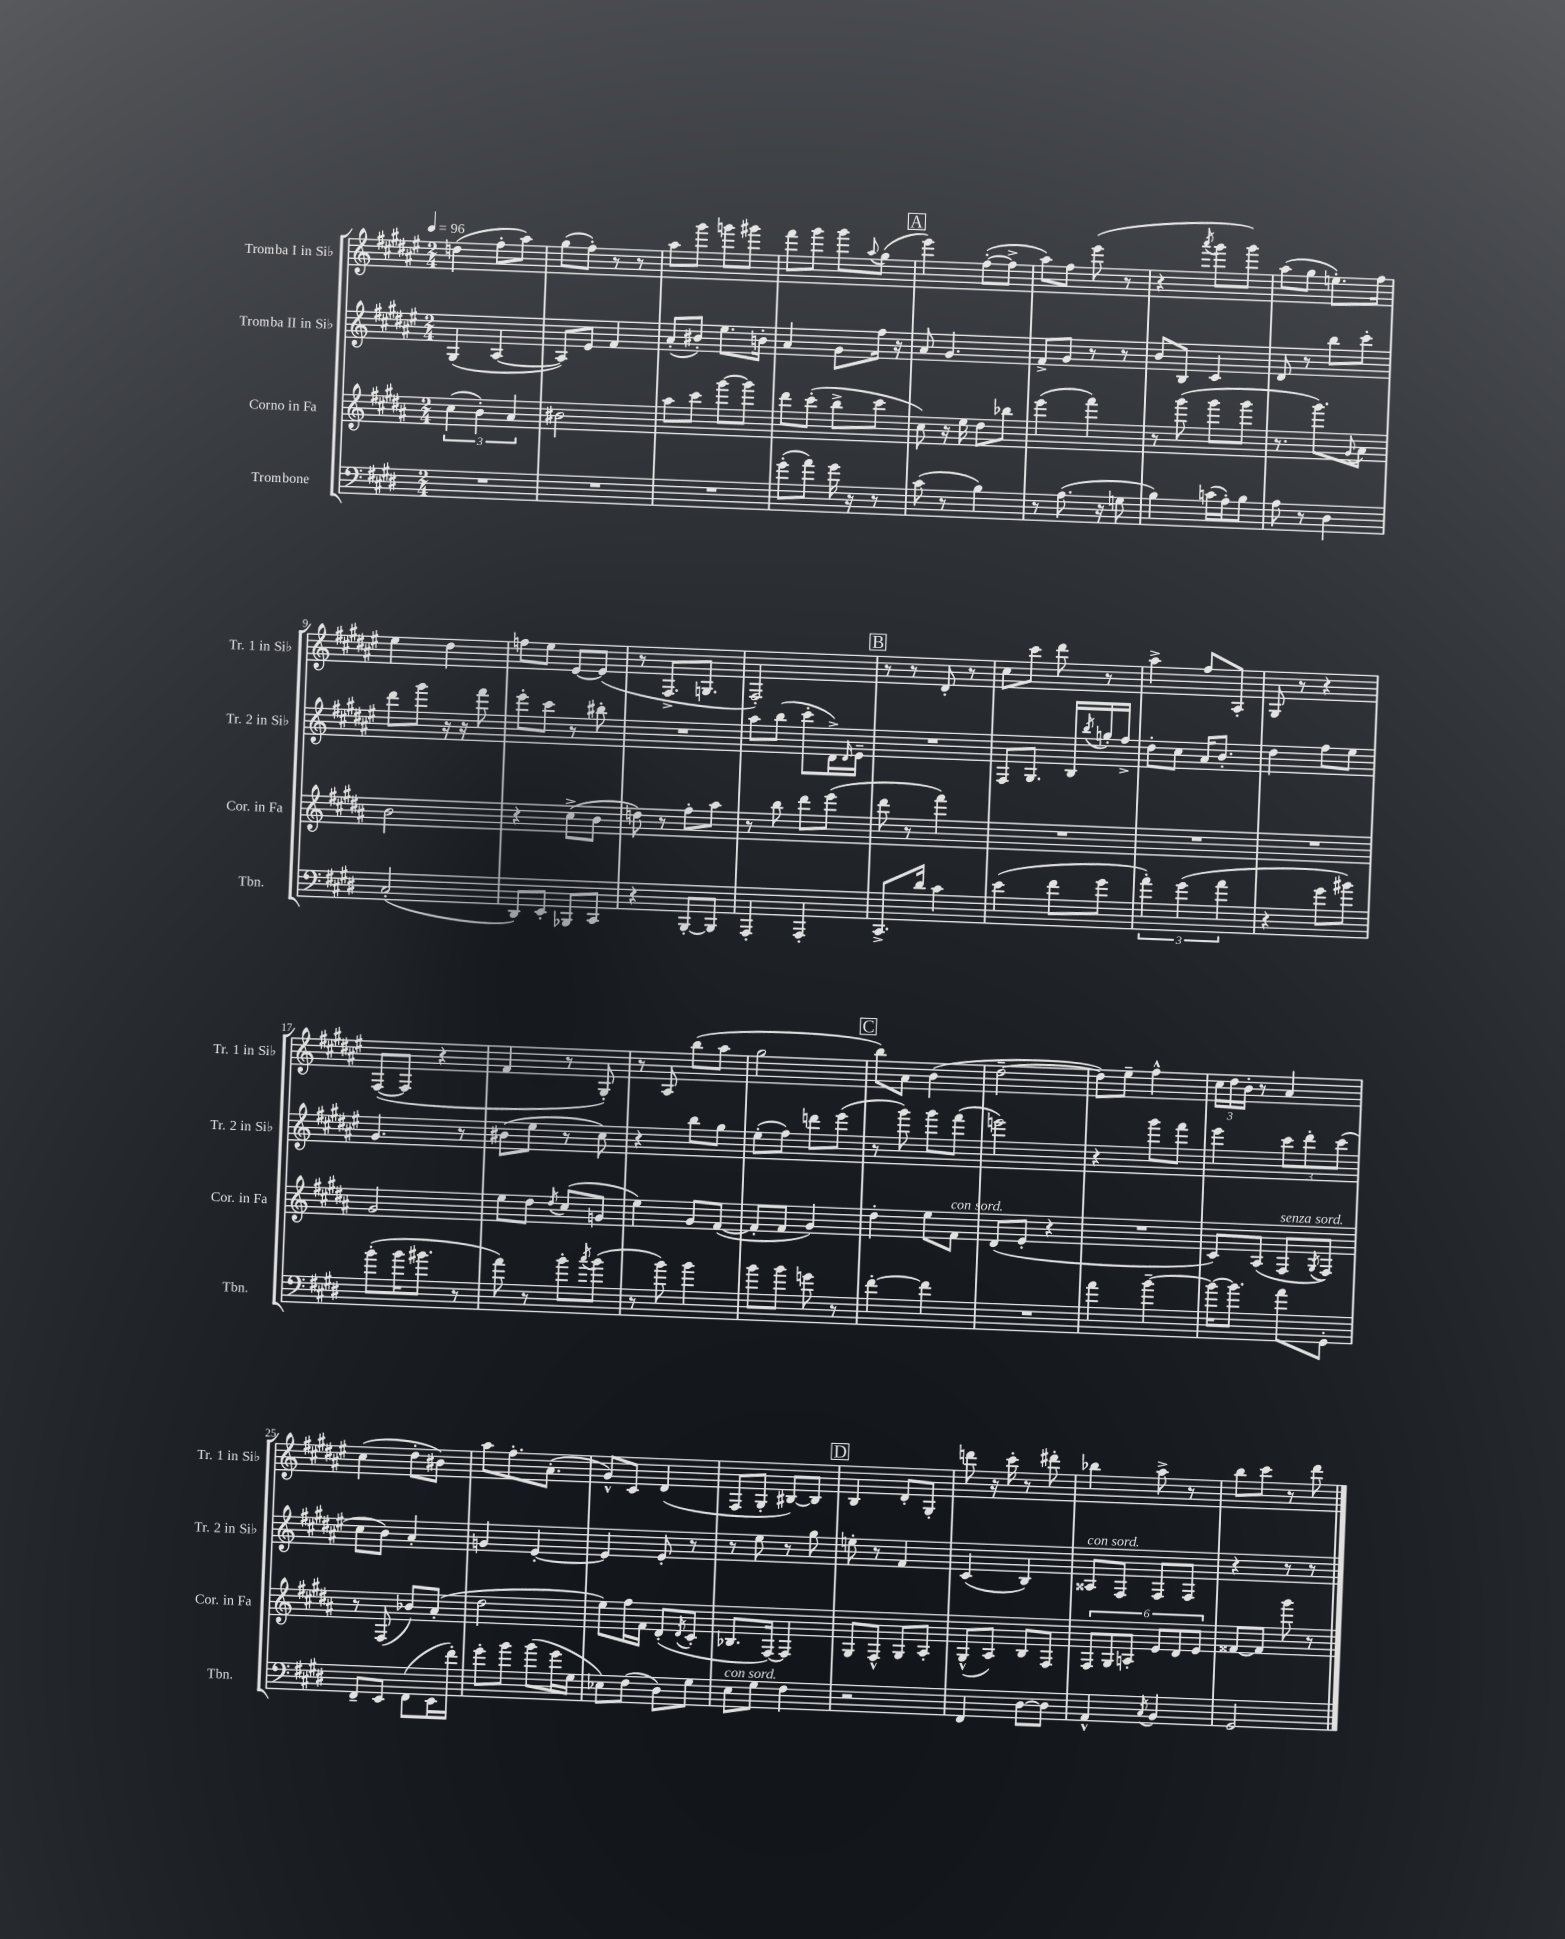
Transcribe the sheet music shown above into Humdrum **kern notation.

**kern	**kern	**kern	**kern
*part4	*part3	*part2	*part1
*staff4	*staff3	*staff2	*staff1
*I"Trombone	*I"Corno in Fa	*I"Tromba II in Si♭	*I"Tromba I in Si♭
*I'Tbn.	*I'Cor. in Fa	*I'Tr. 2 in Si♭	*I'Tr. 1 in Si♭
*clefF4	*clefG2	*clefG2	*clefG2
*k[f#c#g#d#]	*k[f#c#g#d#a#]	*k[f#c#g#d#a#e#]	*k[f#c#g#d#a#e#]
*M2/4	*M2/4	*M2/4	*M2/4
*MM96	*MM96	*MM96	*MM96
=1	=1	=1	=1
2r	(6cc#\	(4G#/	(4ddn\
.	6b'\)	.	.
.	.	[4A#/	8ff#'\L
.	6a#/	.	.
.	.	.	8aa#\J)
=2	=2	=2	=2
2r	2b#X\	8A#/L])	(8gg#\L
.	.	8e#/J	8ff#'\J)
.	.	4f#/	8r
.	.	.	8r
=3	=3	=3	=3
2r	8aa#\L	(8a#'/L	8aa#\L
.	8ccc#\J	8b#X'/J)	8ggg#\J
.	[8ggg#\L	8.ee#\L	8gggn\L
.	8ggg#\J]	.	8ggg#X\J
.	.	16bn'\Jk	.
=4	=4	=4	=4
(8g#'\L	8ddd#\L	4a#/	8fff#\L
8a\J)	(8ccc#'\J	.	8ggg#\J
16g#\	8bb^\L	8g#\L	8ggg#\L
16r	.	.	.
.	.	.	8qqaa#/
8r	8ccc#\J	16ff#\Jk	(8gg#\J
.	.	16r	.
!!LO:REH:place=s1:t=A
=5	=5	=5	=5
(8c#\	8cc#\)	8a#/	4eee#\)
8r	16r	4.g#/	.
.	16ee\	.	.
4B\)	8dd#\L	.	([8ff#'\L
.	8bb-X\J	.	8ff#^\J]
=6	=6	=6	=6
8r	(4eee\	8f#^/L	8aa#\L)
(8.A\	.	8g#/J	8ff#\J
.	4fff#\)	8r	(8eee#\
16r	.	.	.
8Gn\	.	8r	8r
=7	=7	=7	=7
4B\)	8r	8b/L	4r
.	(8ggg#\	8B/J	.
.	.	.	8qaaa#/
(16cn\LL	8ggg#\L	4c#/	8ggg#\L
16A'\J)	.	.	.
8B\J	8ggg#\J	.	8ggg#\J)
=8	=8	=8	=8
8A\	8.r	8d#/	(8aa#\L
8r	.	8r	8gg#\J
.	8.ggg#\L)	.	.
4D#\	.	8bb\L	8.een'\L)
.	8qqg#/	.	.
.	8a#\J	8ccc#'\J	.
.	.	.	16ff#\Jk
!!LO:LB:g=z
=9	=9	=9	=9
(2C#'/	2b\	8ddd#\L	4ee#\
.	.	8ggg#\J	.
.	.	16r	4dd#\
.	.	16r	.
.	.	8fff#\	.
=10	=10	=10	=10
8DD#/L)	4r	8eee#'\L	8ffn\L
8EE'/J	.	8ccc#\J	8ee#\J
8BBB-X/L	(8cc#^\L	8r	[8e#/L
8CC#/J	8b\J	8bb#X'\	(8e#/J]
=11	=11	=11	=11
4r	8ddn\)	2r	8r
.	8r	.	8.F#^/L
[8BBB'/L	8ff#'\L	.	.
.	.	.	8.Gn/J
8BBB/J]	8aa#\J	.	.
=12	=12	=12	=12
4AAA'/	8r	8aa#\L	2F#'/)
.	8bb\	(8bb\J	.
4AAA'/	8ddd#\L	8ccc#'\L	.
.	(8eee\J	16d#^\L)	.
.	.	16qqd#/	.
.	.	16e#~\JJ	.
!!LO:REH:place=s1:t=B
=13	=13	=13	=13
8.CC#^/L	8ddd#\	2r	8r
.	8r	.	8r
16d#/Jk	.	.	.
4c#\	4fff#\)	.	8d#'/
.	.	.	8r
=14	=14	=14	=14
(4e\	2r	8F#/L	8cc#\L
.	.	8.G#/J	8ccc#\J
8f#\L	.	.	8ddd#\
.	.	16B/LL	.
.	.	8qbb/	.
8g#\J	.	16ggn'/	8r
.	.	16ff#^/JJ	.
=15	=15	=15	=15
6a'\)	2r	8dd#'\L	4aa#^\
.	.	8cc#\J	.
(6g#\	.	.	.
.	.	16a#/KL	8ff#/L
.	.	8.b'/J	.
6a\	.	.	.
.	.	.	8A#'/J
=16	=16	=16	=16
4r	2r	4dd#\	8G#/
.	.	.	8r
8g#\L	.	8ff#\L	4r
8b#X\J)	.	8ee#\J	.
!!LO:LB:g=z
=17	=17	=17	=17
(8b'\L	2g#/	4.g#/	([8F#/L
16b\K	.	.	8F#/J]
8.b#X\J	.	.	.
.	.	.	4r
8r	.	8r	.
=18	=18	=18	=18
8a\)	8ee\L	(8b#X\L	4f#/
8r	8dd#\J	8ee#\J	.
.	8qdd#/	.	.
8b'\L	(8cc#/L	8r	8r
8qcc#/	.	.	.
(8b\J	8gn/J	8cc#\)	8G#'/)
=19	=19	=19	=19
8r	4ee\)	4r	8r
8b\)	.	.	8A#/
4b\	8g#/L	8bb\L	(8bb\L
.	([8f#/J	8gg#\J	8aa#\J
=20	=20	=20	=20
8b\L	8f#'/L]	(8ee#'\L	2gg#\
8b\J	8f#/J	8ff#\J)	.
8gn\	4g#/)	8dddn\L	.
8r	.	(8eee#\J	.
!!LO:REH:place=s1:t=C
=21	=21	=21	=21
[4f#'\	4dd#'\	8r	8bb\L)
.	.	8ggg#\)	8a#\J
4f#\]	8ee\L	8ggg#\L	(4b\
!	!LO:TX:a:i:t=con sord.	!	!
.	8f#\J	(8fff#\J	.
=22	=22	=22	=22
2r	(8d#/L	2eeen\)	[2dd#~\
.	8e'/J	.	.
.	4r	.	.
=23	=23	=23	=23
4a\	2r	4r	8dd#\L])
.	.	.	8ee#~\J
[4b~\	.	8ggg#\L	4ff#^^\
.	.	8fff#\J	.
=24	=24	=24	=24
16b\KL_	8c#/L)	4eee#\	24cc#\LL
.	.	.	24dd#\
8.b\J]	.	.	.
.	.	.	24b'\JJ
.	(8A#/J	.	8r
!	!LO:TX:a:i:t=senza sord.	!	!
8a\L	8F#/L	12ccc#\L	4a#/
.	.	12ddd#'\	.
.	8qG#/	.	.
8GG#'\J	8F#/J)	.	.
.	.	(12ccc#\J	.
!!LO:LB:g=z
=25	=25	=25	=25
8FF#~/L	8r	8cc#\L	(4cc#\
8EE/J	(8F#/	8b\J)	.
(8FF#\L	8b-X/L)	4a#'/	8dd#'\L
16EE\L	(8a#'/J	.	8b#X\J)
16f#'\JJ)	.	.	.
=26	=26	=26	=26
8g#'\L	2dd#\	4gn/	8aa#\L
8b\J	.	.	8.ff#'\
(8b\L	.	[4e#'/	.
.	.	.	(8.a#'\J
16g#\L	.	.	.
16G#\JJ	.	.	.
=27	=27	=27	=27
8E-X\L)	8ee\L)	4e#/]	8g#^^/L)
(8F#\J	16ff#\L	.	8c#/J
.	16f#\JJ	.	.
8D#\L)	(8d#'/L	8e#'/	(4d#/
.	8qd#/	.	.
8G#\J	8c#'/J	8r	.
=28	=28	=28	=28
!LO:TX:a:i:t=con sord.	!	!	!
8E\L	8.B-X/L	8r	8F#/L
8G#\J	.	8ee#\	8G#'/J
.	[16F#/Jk)	.	.
4F#\	4F#/]	8r	[8B#X/L)
.	.	8gg#\	8B#/J]
!!LO:REH:place=s1:t=D
=29	=29	=29	=29
2r	8G#/L	8een'\	4B/
.	8F#^^/J	8r	.
.	8G#/L	4f#/	8d#'/L
.	8A#'/J	.	8G#'/J
=30	=30	=30	=30
4FF#/	(8G#^^/L	(4c#/	8dddn\
.	8A#/J)	.	16r
.	.	.	16ccc#'\
[8D#\L	8B/L	4B/)	8r
8D#\J]	8F#/J	.	8ddd#X'\
=31	=31	=31	=31
!	!	!LO:TX:a:i:t=con sord.	!
4AA^^/	12F#/L	8A##X/L	4bb-X\
.	12G#/	.	.
.	.	8F#/J	.
.	12An'/J	.	.
8qC#/	.	.	.
4BB/	12e/L	8F#/L	8aa#^\
.	12d#/	.	.
.	.	8F#/J	8r
.	12e/J	.	.
=32	=32	=32	=32
2GG#/	[8f##X/L	4r	8bb\L
.	8f##/J]	.	8ccc#\J
.	8ggg#\	8r	8r
.	8r	8r	8ddd#\
==	==	==	==
*-	*-	*-	*-
